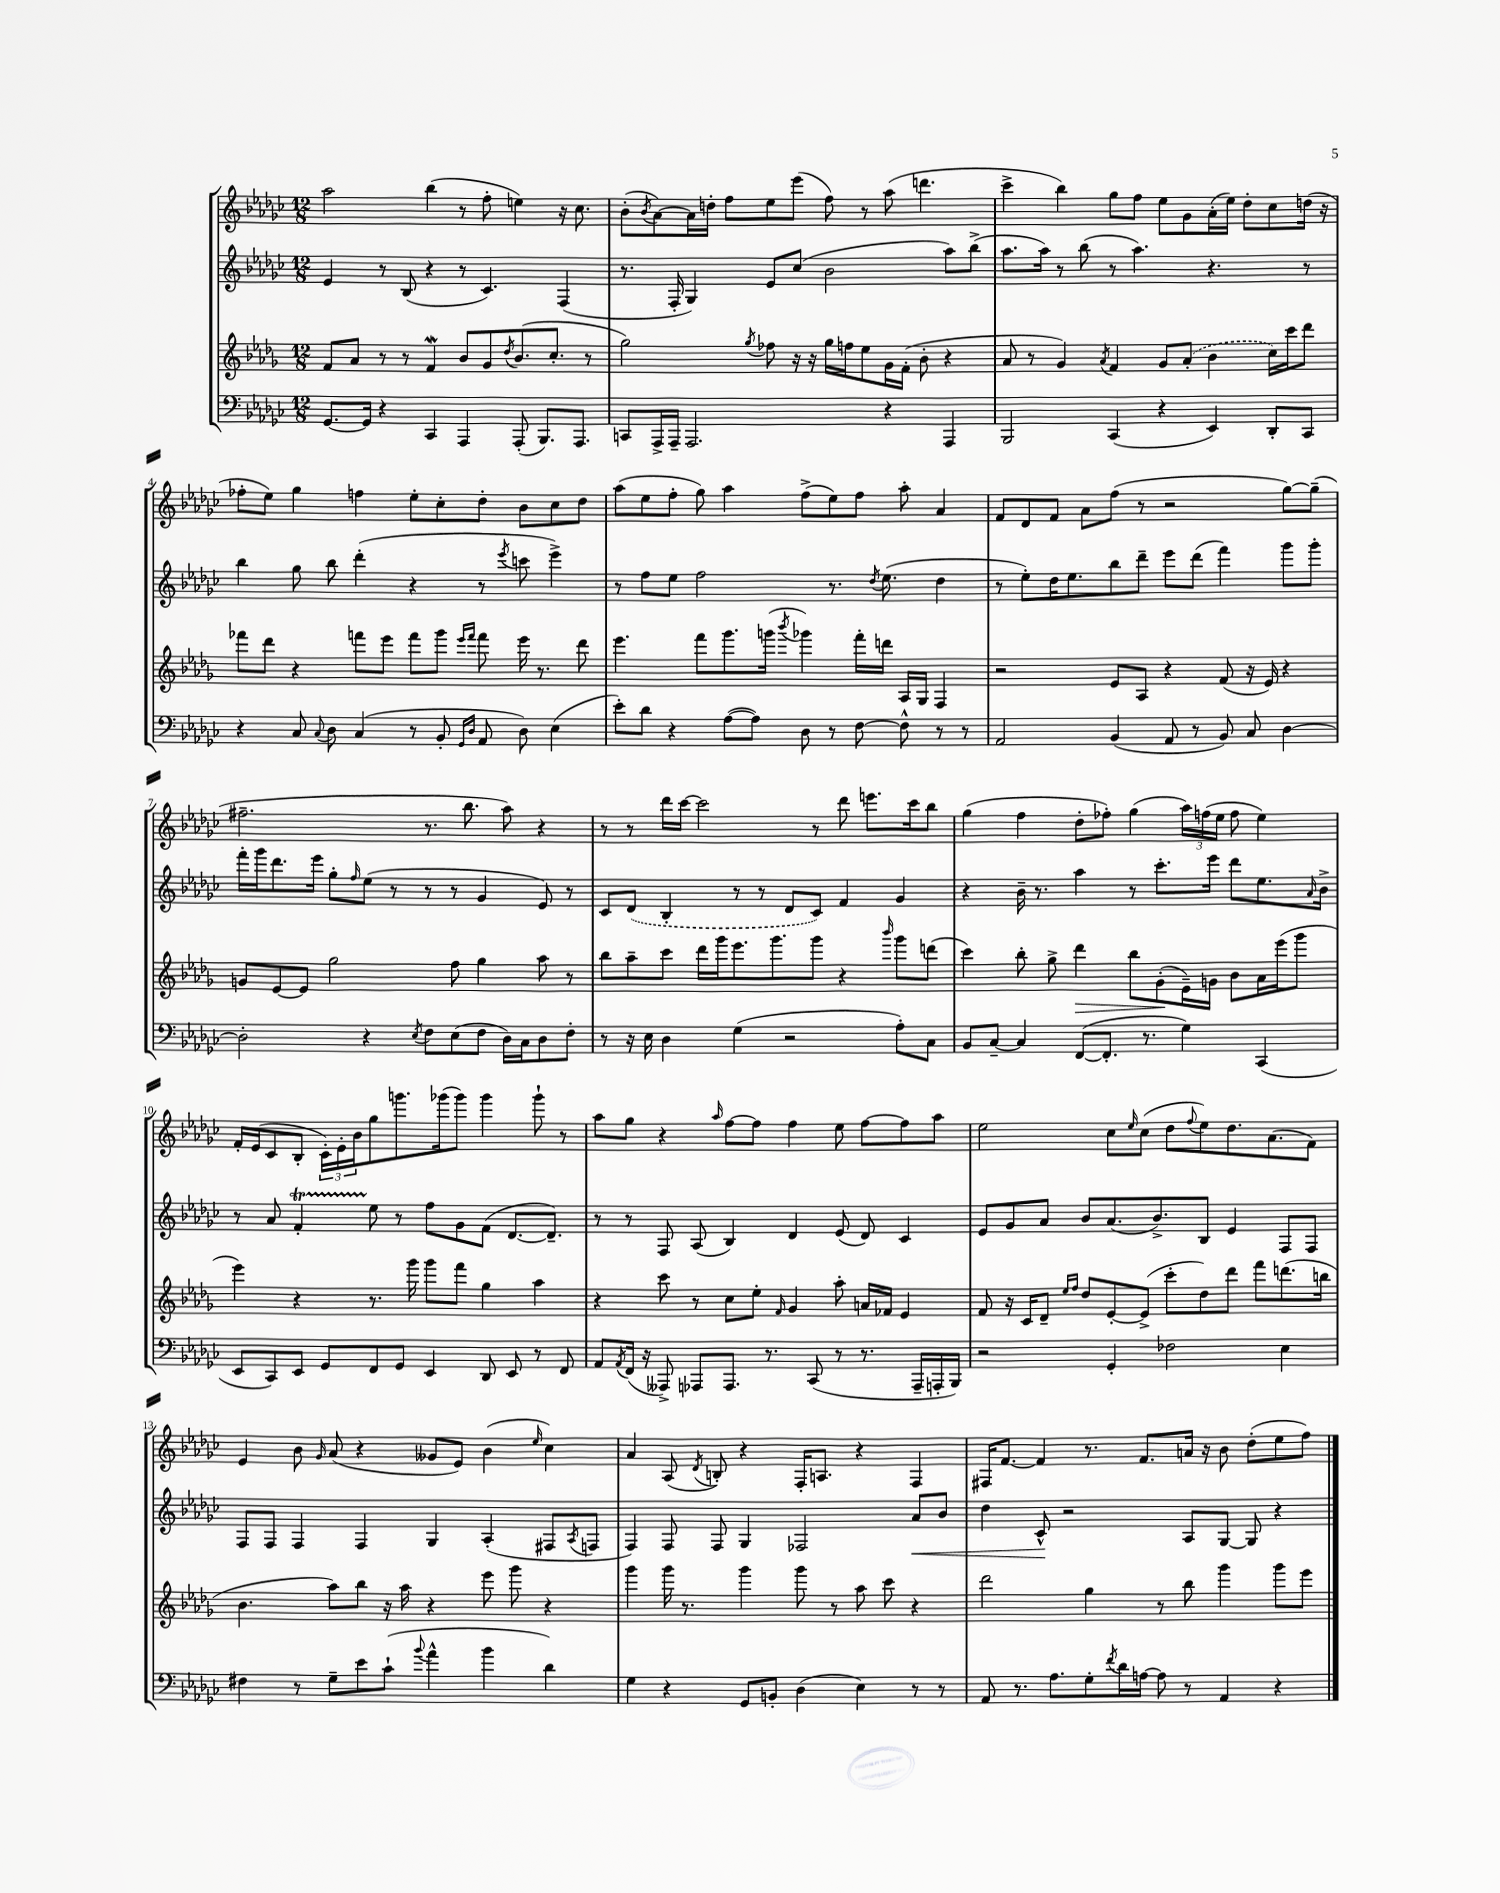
<<
\new StaffGroup <<
\new Staff = "s0" {
    \clef treble \key ges \major \numericTimeSignature \time 12/8
    aes''2 bes''4( r8 f''8-. e''4) r16 ces''8. |
    bes'8-.( \acciaccatura { bes'8 } aes'8~) aes'16 d''16-. f''8 ees''8 ees'''8( f''8) r8 aes''8( d'''4. |
    ces'''4-> bes''4) ges''8 f''8 ees''8 ges'8 aes'16-.( ees''16) des''8-. ces''8 d''16( r16 |
    fes''8-. ees''8) ges''4 f''4 ees''8-. ces''8-. des''8-. bes'8 ces''8 des''8 |
    aes''8( ees''8 f''8-. ges''8) aes''4 f''8->( ees''8) f''8 aes''8-. aes'4 |
    f'8 des'8 f'8 aes'8 f''8( r8 r2 ges''8~) ges''8--( |
    fis''2.-- r8. bes''8. aes''8) r4 |
    r8 r8 des'''16 ces'''16~ ces'''2 r8 des'''8 e'''8. ces'''16 bes''8 |
    ges''4( f''4 des''8-. fes''8-.) ges''4( \tuplet 3/2 { aes''16) f''16( ees''16 } f''8 ees''4) |
    f'16-. ees'16( ces'8 bes8-. \tuplet 3/2 { ces'16-.) ees'16-. bes'16 } ges''8 g'''8. ges'''16( ges'''8) ges'''4 ges'''8-! r8 |
    aes''8 ges''8 r4 \grace { aes''16 } f''8~ f''8 f''4 ees''8 f''8~ f''8 aes''8 |
    ees''2 ces''8 \grace { ees''16 } ces''8( des''8 \appoggiatura { f''8 } ees''8) des''8. aes'8.( f'8) |
    ees'4 bes'8 \grace { ges'16 } aes'8( r4 geses'8 ees'8) bes'4( \grace { ees''16 } ces''4) |
    aes'4 aes8( \acciaccatura { des'8 } b8-.) r4 f16-. a8. r4 f4 |
    fis16 f'8.~ f'4 r8. f'8. a'16 r16 bes'8 des''8-.( ees''8 f''8) \bar "|." |
}
\new Staff = "s1" {
    \clef treble \key ges \major \numericTimeSignature \time 12/8
    ees'4 r8 bes8( r4 r8 ces'4.) f4( |
    r8. f16-. ges4) ees'8 ces''8( bes'2 aes''8) bes''8->( |
    aes''8. aes''16) r8 bes''8( r8 aes''4.) r4. r8 |
    bes''4 ges''8 bes''8 des'''4-.( r4 r8 \acciaccatura { ees'''8 } c'''8 ees'''4->) |
    r8 f''8 ees''8 f''2 r8. \acciaccatura { des''8 } ees''8.( des''4 |
    r8 ees''8-.) des''16 ees''8. bes''8 des'''8-- ees'''8 des'''8( f'''4) ges'''8 ges'''8-. |
    f'''16-. ges'''16 des'''8. ees'''16 ges''8-. \grace { f''16 } ees''8( r8 r8 r8 ges'4 ees'8) r8 |
    ces'8 \once \slurDashed des'8( bes4-. r8 r8 des'8 ces'8) f'4 ges'4 |
    r4 bes'16-- r8. aes''4 r8 ces'''8.-. ees'''16 des'''8 ees''8. \grace { aes'16 } bes'16-> |
    r8 aes'8 f'4-.\startTrillSpan ees''8\stopTrillSpan r8 f''8 ges'8 f'8( des'8.~ des'8.--) |
    r8 r8 f8 aes8( bes4) des'4 ees'8( des'8) ces'4 |
    ees'8 ges'8 aes'8 bes'8 aes'8.( bes'8.->) bes8 ees'4 f8 f8 |
    f8 f8 f4 f4 ges4 aes4-.( fis8 \acciaccatura { aes8 } f8 |
    f4) f8 f8 ges4 fes2 aes'8\< bes'8 |
    des''4 ces'8-^\! r2 aes8 ges8~ ges8 r4 \bar "|." |
}
\new Staff = "s2" {
    \clef treble \key des \major \numericTimeSignature \time 12/8
    f'8 aes'8 r8 r8 f'4\mordent bes'8 ges'8 \acciaccatura { des''8 } bes'8.( c''8.-. r8 |
    ges''2) \acciaccatura { ges''8 } fes''8 r16 r16 ges''16 f''16 ees''8 ges'16 f'16-.( bes'8-. r4 |
    aes'8 r8 ges'4) \acciaccatura { aes'8 } f'4 ges'8 \once \slurDashed aes'8-.( bes'4 c''16) c'''16 des'''8 |
    fes'''8 des'''8 r4 f'''8 ees'''8 f'''8 ges'''8 \grace { ees'''16 f'''16 } f'''8 ees'''16 r8. des'''8 |
    ees'''4. f'''8 ges'''8. g'''16( \acciaccatura { bes'''8 } ges'''4) f'''16-. d'''16 aes16 ges16 f4 |
    r2 ees'8 aes8 r4 f'8( r16 ees'16) r4 |
    g'8 ees'8~ ees'8 ges''2 f''8 ges''4 aes''8 r8 |
    bes''8 aes''8-- c'''8 des'''16 ges'''16 ees'''8. ges'''8. ges'''8 r4 \grace { bes'''16 } ges'''8 d'''8( |
    c'''4) bes''8-. ges''8-> des'''4\> bes''8 ges'8-.\!( ees'16--) g'16 bes'8 aes'16 ees'''16( ges'''8 |
    ees'''4) r4 r8. ges'''16 ges'''8 f'''8 ges''4 aes''4 |
    r4 c'''8 r8 c''8 ees''8-. \grace { f'16 } ges'4 aes''8-. a'16 fes'16 ees'4 |
    f'8 r16 c'16 des'8-- \grace { ees''16 f''16 } des''8 ees'8~-. ees'8->( c'''8-. des''8) des'''8 f'''8 d'''8.( b''16 |
    bes'4. aes''8) bes''8 r16 aes''16 r4 ees'''8 ges'''8 r4 |
    ges'''4 ges'''16 r8. ges'''4 ges'''8 r8 aes''8 c'''8 r4 |
    des'''2 ges''4 r8 bes''8 ges'''4 ges'''8 ees'''8 \bar "|." |
}
\new Staff = "s3" {
    \clef bass \key ges \major \numericTimeSignature \time 12/8
    ges,8.~ ges,16 r4 ces,4 aes,,4 aes,,8-.( bes,,8.) aes,,8. |
    c,8 aes,,16-> aes,,16-- aes,,2. r4 aes,,4 |
    bes,,2 ces,4( r4 ees,4) des,8-. ces,8 |
    r4 ces8 \appoggiatura { ces8 } des8 ces4( r8 bes,8-. \grace { ges,16 des16 } aes,8 des8) ees4( |
    ees'8-.) des'8 r4 aes8~( aes8) des8 r8 f8~ f8-^ r8 r8 |
    aes,2 bes,4( aes,8 r8 bes,8) ces8 des4~ |
    des2-. r4 \acciaccatura { ees8 } f8 ees8( f8 des16) ces16 des8 f8-. |
    r8 r16 ees16 des4 ges4( r2 aes8-.) ces8 |
    bes,8 ces8~-- ces4 f,8~( f,8.-. r8. ges4) ces,4( |
    ees,8 ces,8) ees,8 ges,8 f,8 ges,8 ees,4 des,8 ees,8 r8 f,8 |
    aes,8 \acciaccatura { aes,8 } f,16( r16 aeses,,8->) aes,,8 aes,,8. r8. ces,8( r8 r8. aes,,16-- a,,16-. bes,,16) |
    r2 ges,4-. fes2 ees4 |
    fis4 r8 ges8-- ees'8 ces'8-!( \appoggiatura { bes'8 } aes'4-^ bes'4 des'4) |
    ges4 r4 ges,8 b,8-. des4( ees4) r8 r8 |
    aes,8 r8. aes8. ges8-. \acciaccatura { f'8 } des'16 a16~ a8 r8 aes,4 r4 \bar "|." |
}
>>
>>
